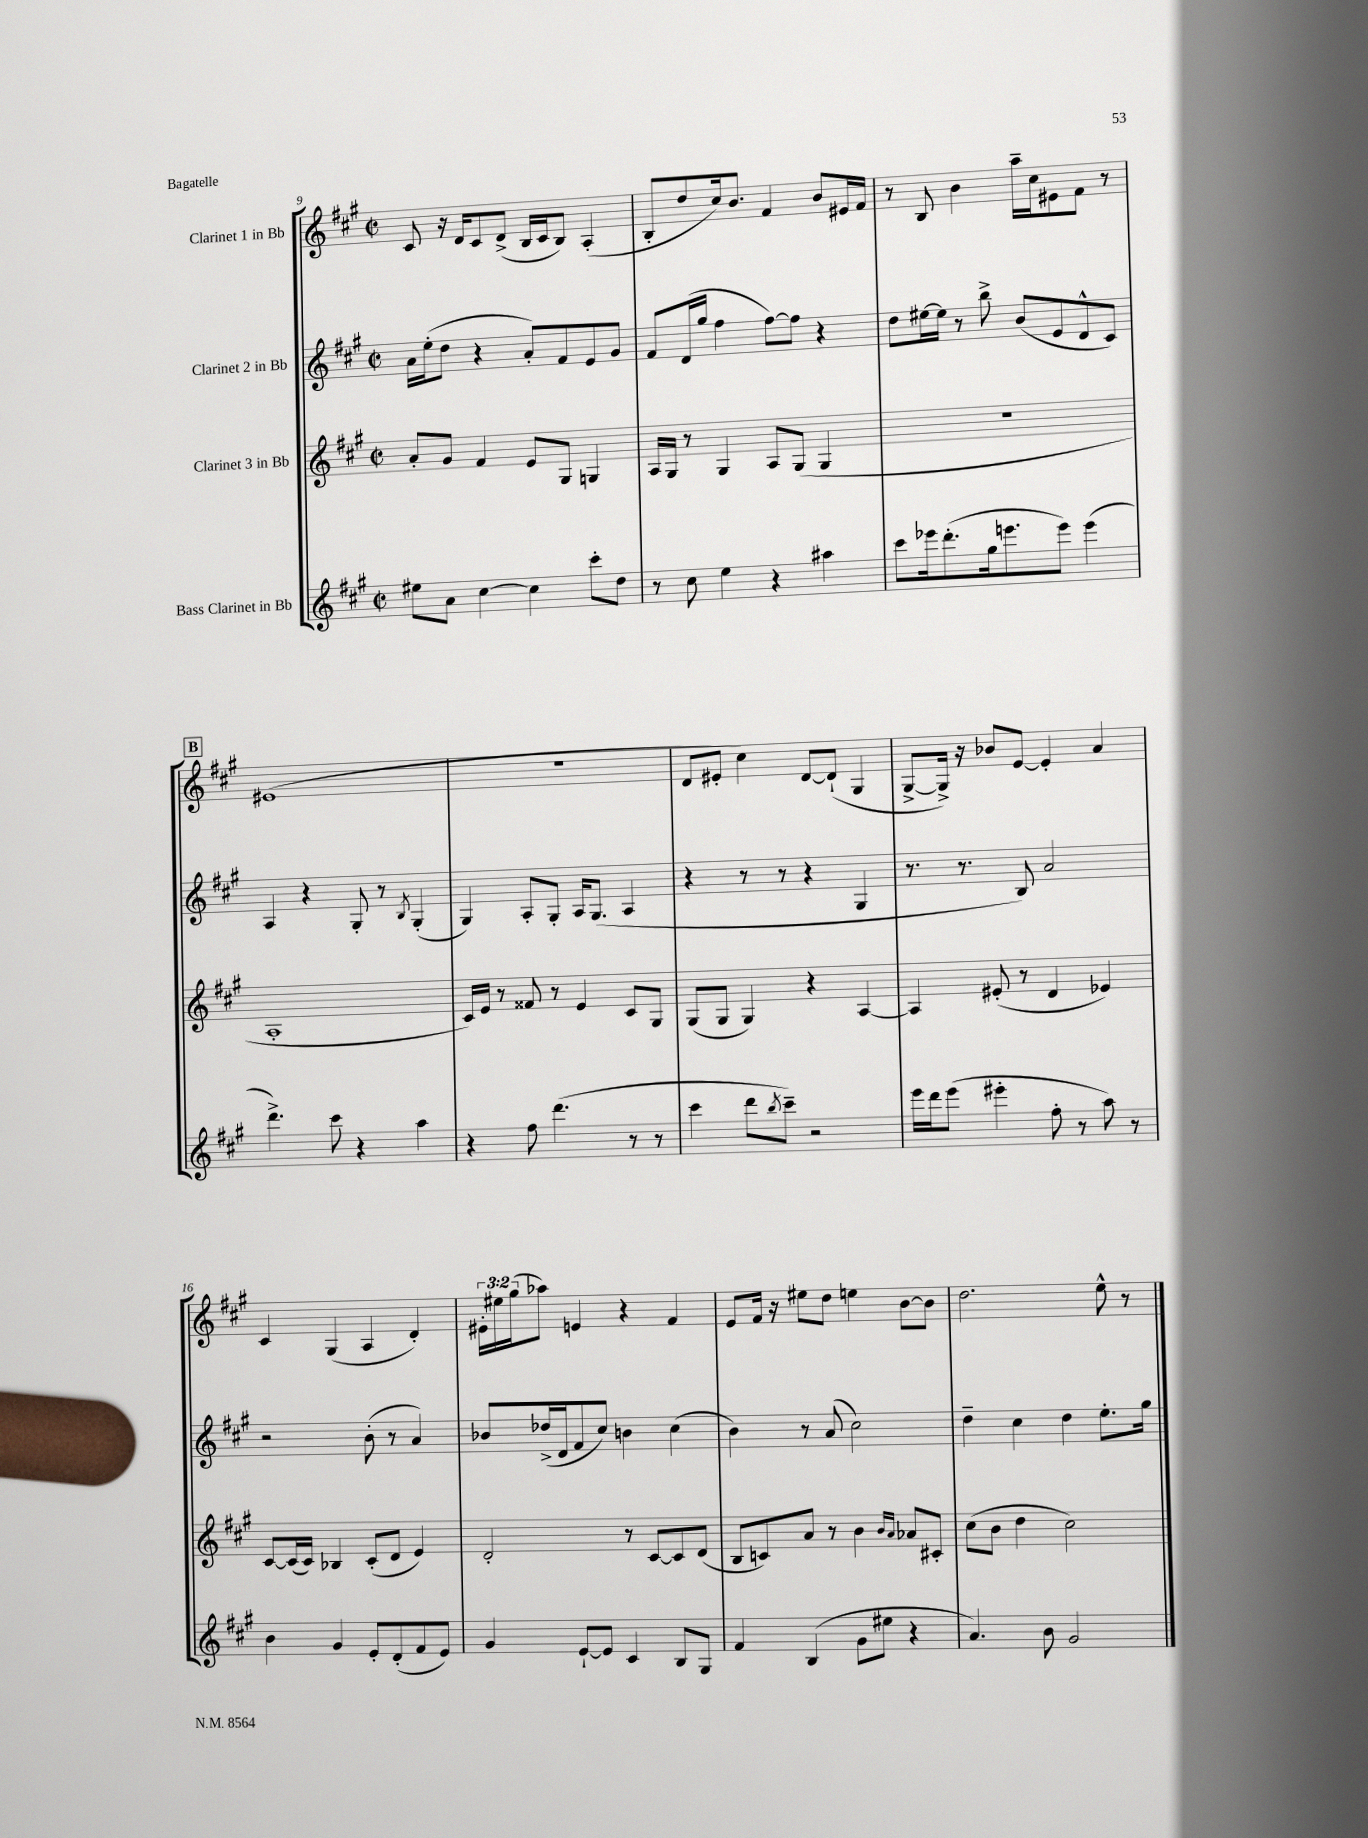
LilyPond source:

<<
\new StaffGroup <<
\new Staff = "s0" \with { instrumentName = "Clarinet 1 in Bb" } {
    \clef treble \key a \major \defaultTimeSignature \time 2/2 \override Staff.TupletNumber.text = #tuplet-number::calc-fraction-text
    cis'8 r16 d'16 cis'8 d'8->( b16 cis'16 b8) a4-.( |
    b8-. d''8 cis''16) b'8. fis'4 b'8 eis'16 fis'16 |
    r8 b8 b'4 a''16-- cis''16 eis'8 fis'8 r8 |
    \mark \markup { \box "B" } eis'1( |
    r1 |
    d'8 eis'8-. cis''4) d'8~ d'8-!( gis4 |
    gis8~-> gis16->) r16 bes'8 e'8~ e'4-. a'4 |
    cis'4 gis4( a4 d'4-.) |
    \tuplet 3/2 { eis'16-. eis''16 gis''16( } aes''8) e'4 r4 fis'4 |
    e'8 fis'16 r16 eis''8 d''8 e''4 b'8~ b'8 |
    d''2. e''8-^ r8 \bar "|." |
}
\new Staff = "s1" \with { instrumentName = "Clarinet 2 in Bb" } {
    \clef treble \key a \major \defaultTimeSignature \time 2/2
    a'16 e''16-.( d''8 r4 a'8-.) fis'8 e'8 gis'8 |
    fis'8 d'16( gis''16 fis''4 fis''8~) fis''8 r4 |
    d''8 eis''16~ eis''16 r8 b''8-> b'8( e'8 d'8-^ cis'8) |
    \mark \markup { \box "B" } a4 r4 gis8-. r8 \acciaccatura { b8 } gis4-.( |
    gis4) a8-. gis8-. a16 gis8.( a4 |
    r4 r8 r8 r4 gis4 |
    r8. r8. b8) a'2 |
    r2 b'8-.( r8 a'4) |
    bes'8 des''16->( d'16 fis'8 cis''8) b'4 cis''4( |
    b'4) r8 a'8( cis''2) |
    d''4-- cis''4 d''4 e''8.-. gis''16 \bar "|." |
}
\new Staff = "s2" \with { instrumentName = "Clarinet 3 in Bb" } {
    \clef treble \key a \major \defaultTimeSignature \time 2/2
    a'8-. gis'8 fis'4 e'8 gis8 g4 |
    a16 gis16 r8 gis4 a8 gis8( gis4 |
    r1 |
    \mark \markup { \box "B" } a1-. |
    cis'16) e'16 r8 fisis'8 r8 e'4 cis'8 gis8 |
    gis8( gis8 gis4) r4 a4~ |
    a4 eis'8-.( r8 d'4 ees'4) |
    cis'8~ cis'16( cis'16) bes4 cis'8-.( d'8 e'4) |
    d'2-. r8 cis'8~ cis'8 d'8( |
    b8 c'8) a'8 r8 b'4 \grace { b'16 a'16 } aes'8 cis'8-. |
    cis''8( b'8 d''4 cis''2) \bar "|." |
}
\new Staff = "s3" \with { instrumentName = "Bass Clarinet in Bb" } {
    \clef treble \key a \major \defaultTimeSignature \time 2/2
    eis''8 a'8 cis''4~ cis''4 cis'''8-. d''8 |
    r8 cis''8 e''4 r4 ais''4 |
    cis'''8 ees'''16 d'''8.-.( gis''16 e'''8. e'''8) e'''4( |
    \mark \markup { \box "B" } d'''4.->) cis'''8 r4 a''4 |
    r4 fis''8 d'''4.( r8 r8 |
    cis'''4 d'''8 \acciaccatura { b''8 } cis'''8--) r2 |
    e'''16 d'''16 e'''8( eis'''4-. fis''8-. r8 a''8) r8 |
    b'4 gis'4 e'8-. d'8-.( fis'8 e'8) |
    gis'4 e'8~-! e'8 cis'4 b8 gis8 |
    fis'4 b4( gis'8 eis''8 r4 |
    a'4.) b'8 gis'2 \bar "|." |
}
>>
>>
\layout { \context { \Score currentBarNumber = #9 } }
